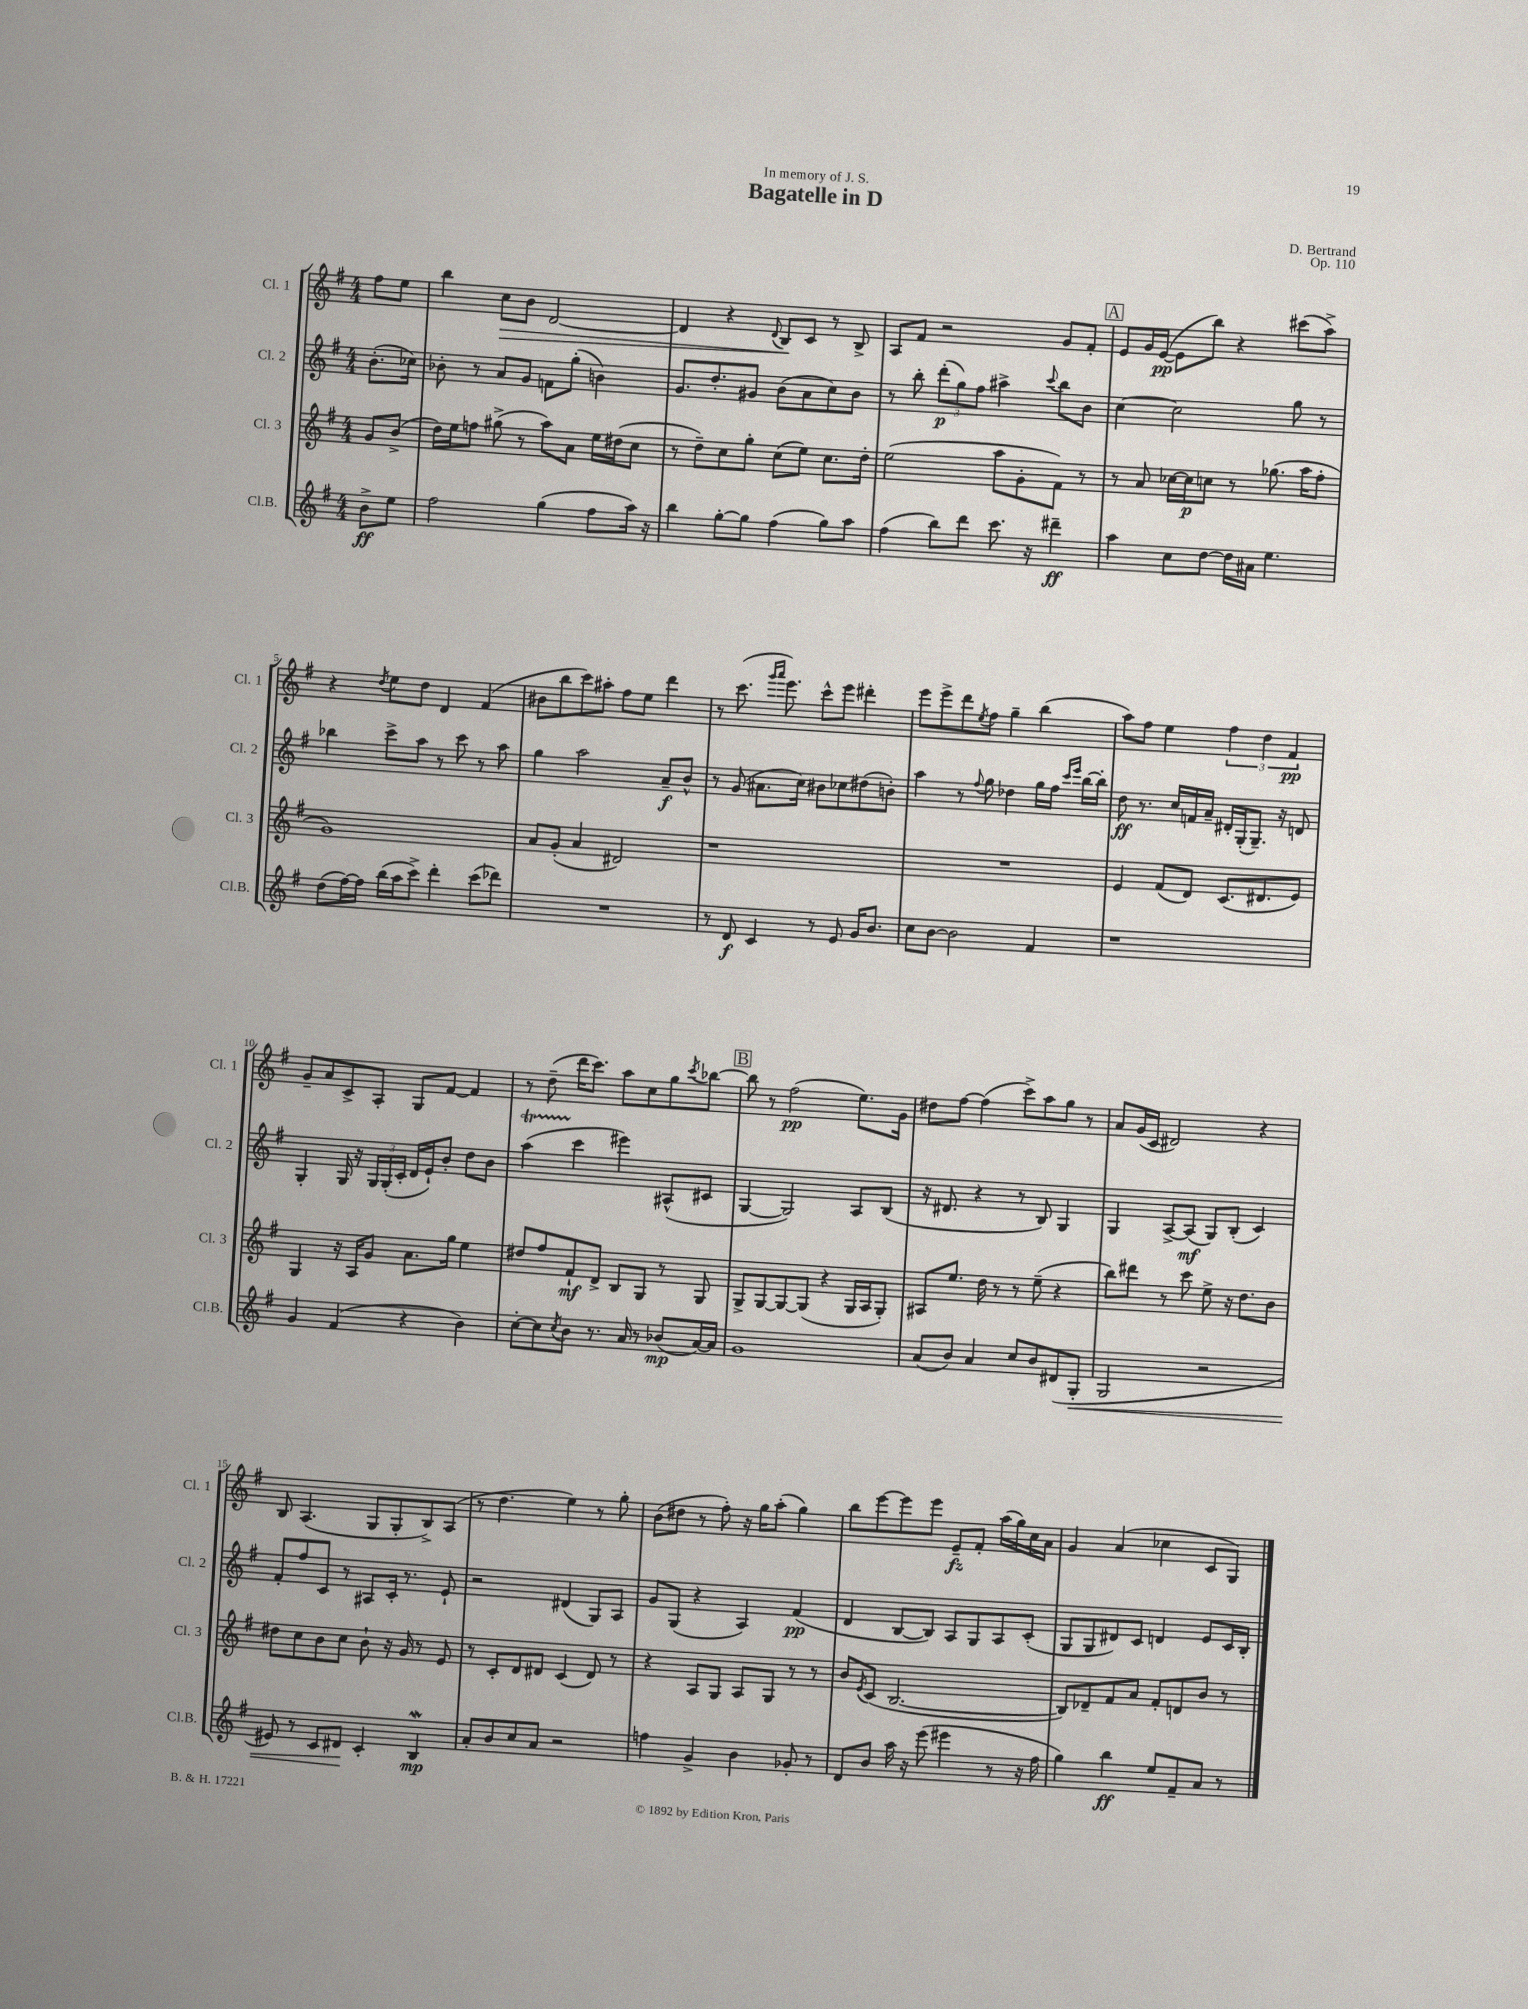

**kern	**kern	**kern	**kern
*staff4	*staff3	*staff2	*staff1
*clefG2	*clefG2	*clefG2	*clefG2
*k[f#]	*k[f#]	*k[f#]	*k[f#]
*M4/4	*M4/4	*M4/4	*M4/4
8b^	8g	(8.b'	8ff#
8ee	(8b^	.	8ee
.	.	16cc-)	.
=	=	=	=
2ff#	16dd)	8b-'	4bb
.	16ee	.	.
.	8ff	8r	.
.	(8gg#^	8a	8cc
.	8r	8g	8b
(4gg	8aa)	8f	[2d
.	8a	(8gg'	.
8ff#	16ee	4b)	.
.	(16dd#	.	.
16aa)	8cc	.	.
16r	.	.	.
=	=	=	=
4bb	8r	8.g	4d]
.	8dd~)	.	.
.	.	8.dd'	.
[8gg'	8cc	.	4r
8gg]	8gg'	8g#	.
.	.	.	8qqd
(4ff#	(8cc	(8b	8B
.	8ee)	8a	8c
8gg)	8.cc	8cc)	8r
8aa	.	8b	8B^
.	16dd'	.	.
=	=	=	=
(4ff#	(2ee	8r	8A
.	.	8bb'	8f#
8bb)	.	(12ddd'	2r
.	.	12gg)	.
8ddd	.	.	.
.	.	12ff#	.
8.ccc	8aa	4aa#^	.
.	8g'	.	.
16r	.	.	.
.	.	8qqccc	.
4ddd#~	8f#)	8bb	8g
.	8r	8b	8f#'
=	=	=	=
4aa	8r	[4cc	8e
.	8a	.	16g
.	.	.	([16e
8cc	[16cc-	2cc]	8e]
.	16cc-]	.	.
[8dd	8cc	.	8bb)
16dd]	8r	.	4r
16a#	.	.	.
4.ee	(8.gg-	.	.
.	.	8gg	(8ccc#
.	16aa	.	.
.	8ff#'	8r	8aa^)
=	=	=	=
(8dd	1g)	4bb-	4r
[16ff#)	.	.	.
16ff#]	.	.	.
.	.	.	8qdd
(16bb	.	8ccc^	8ee
16aa	.	.	.
8ccc^)	.	8aa	8dd
4ddd'	.	8r	4d
.	.	8ccc	.
(8ccc	.	8r	(4f#
8ddd-)	.	8aa	.
=	=	=	=
1r	8a	4gg	8b#
.	(8g'	.	8bb
.	4a	2aa	8ccc)
.	.	.	8aa#'
.	2d#)	.	8ff#
.	.	.	8ee
.	.	8a~	4ddd
.	.	8b^^	.
=	=	=	=
8r	1r	8r	8r
8d	.	(8g	(8.ccc
4c	.	8.a#	.
.	.	.	16qqggg
.	.	.	16qqaaa
.	.	.	8.eee)
.	.	16cc)	.
8r	.	8b#	8ccc^^
8e	.	8cc-	8eee
16g	.	(8dd#	4ddd#'
8.b	.	.	.
.	.	8b')	.
=	=	=	=
8cc	1r	4aa	8eee
[8b	.	.	8eee^
2b]	.	8r	8ddd
.	.	8qqff#	8qee
.	.	8gg	8ff#
.	.	4dd-	4gg~
4f#	.	16gg	(4bb
.	.	16ff#	.
.	.	16qqccc	.
.	.	16qqeee	.
.	.	[16bb	.
.	.	16bb']	.
=	=	=	=
1r	4e	8dd	8aa)
.	.	8.r	8ff#
.	(8f#	.	4ee
.	.	16cc	.
.	8d)	16f	.
.	.	16a~	.
.	(8.c	16d#'	6ff#
.	.	(16G'	.
.	.	8.G~)	.
.	.	.	6dd
.	8.d#	.	.
.	.	16r	.
.	.	.	6f#
.	8e)	8d	.
=	=	=	=
4g	4G	4G'	8g~
.	.	.	8a
(4f#	16r	16G	8c^
.	16A	16r	.
.	8g	24G	8A'
.	.	(24G'	.
.	.	24c'	.
4r	8.a	16d	8G
.	.	16e`)	.
.	.	8b'	[8f#
.	16gg	.	.
4b)	4ee	8dd	4f#]
.	.	8b	.
=	=	=	=
[8cc'	8dd#	(4aa	8r
8cc]	8ff#	.	(8dd~
8qcc	.	.	.
8b	8f#`	4ccc	16ddd
.	.	.	8.ccc)
8.r	8d^	.	.
.	8B	4eee#)	8aa
16a	.	.	.
8r	8G	.	8cc
(8b-	8r	(8A#^^	8gg
.	.	.	8qccc
[16a)	8G	8c#	[8bb-
16a]	.	.	.
=	=	=	=
1g	8G^	[4G	8bb-]
.	[8G	.	8r
.	8G_	2G])	(2ff#
.	(8G]	.	.
.	4r	.	.
.	16G	8A	8.ee)
.	16A	.	.
.	8G')	(8B	.
.	.	.	16g
=	=	=	=
(8a	8A#	16r	8dd#
.	.	8.d#	.
8b)	8.ee	.	[8ff#
4a	.	4r	(4ff#]
.	16dd	.	.
.	8r	.	.
8cc	8r	8r	8ccc^)
8b	(8ee~	8B)	8aa
(8d#	4r	4G	8gg
8G'	.	.	8r
=	=	=	=
2G	8bb)	4G	8a
.	8ddd#	.	(16g
.	.	.	16c
.	8r	[8A^	2d#)
.	8ccc	(8A]	.
2r	8ee^	8G)	.
.	16r	(8B'	.
.	8.dd	.	.
.	.	4c)	4r
.	8b	.	.
=	=	=	=
8e#)	8dd#	8f#'	8B
8r	8cc	8ff#	(4.A
8c	8b	8c	.
8d#	8cc	8r	.
4c'	8b`	8A#	8G
.	16r	16c'	8G'
.	16g	8.r	.
4B	8r	.	8B^)
.	8e	8e`	(8A
=	=	=	=
8a'	8r	2r	8r
8b	8c'	.	4.dd
8cc	8d	.	.
8a	8d#	.	.
2r	(4c	(4d#	4ee)
.	8d#)	8G)	8r
.	8r	8A	8gg'
=	=	=	=
4ff	4r	8g	(8b
.	.	(8G	8dd#
4g^	8A	4r	8r
.	8G	.	8ff#')
4b	8A	4A)	16r
.	.	.	16gg
.	8G	.	(8aa'
8g-'	8r	(4f#	4gg)
8r	8r	.	.
=	=	=	=
8d	8b	4d	8bb
.	8qe	.	.
8b	(8c	.	[8eee
16aa	[2.B	[8B	8eee]
16r	.	.	.
(8eee	.	8B])	8eee
4eee#	.	8A	8e~
.	.	8G	8f#'
8r	.	8A	(16aa
.	.	.	16gg)
16r	.	(8c'	16cc
16ff#	.	.	16a
=	=	=	=
4gg)	8B])	8G	4g
.	8d-~	8G	.
4bb	8f#	8d#)	(4a
.	8a	8c	.
8ee	8f#'	4d	4cc-
8f#~	8d	.	.
8a	8b	8e	8c
8r	8r	16c	8G)
.	.	16B'	.
==	==	==	==
*-	*-	*-	*-
